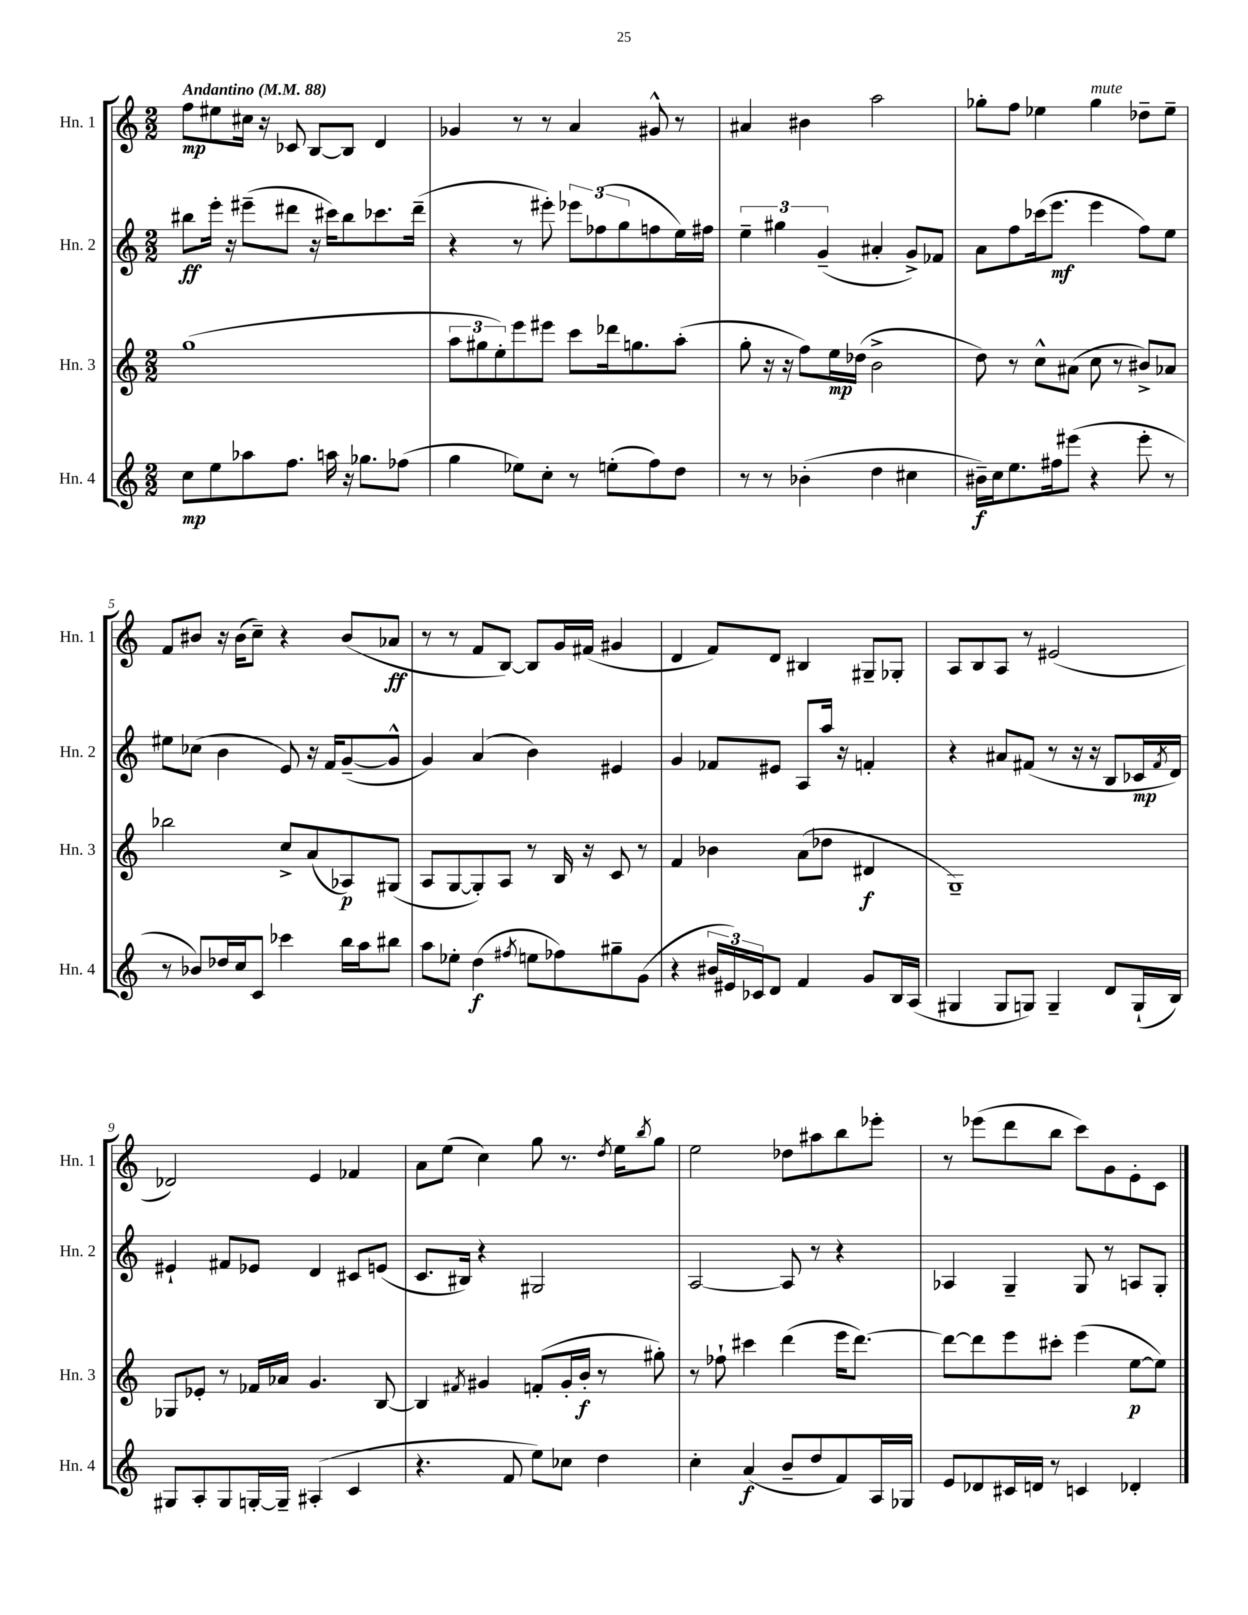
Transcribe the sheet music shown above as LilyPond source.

<<
\new StaffGroup <<
\new Staff = "s0" \with { instrumentName = "Hn. 1" shortInstrumentName = "Hn. 1" } {
    \clef treble \key c \major \numericTimeSignature \time 2/2 \tempo "Andantino" 4 = 88
    f''8\mp eis''8 cis''16 r16 ces'8 b8~ b8 d'4 |
    ges'4 r8 r8 a'4 gis'8-^ r8 |
    ais'4 bis'4 a''2 |
    ges''8-. f''8 ees''4 ges''4^\markup { \italic "mute" } des''8-- ees''8-- |
    f'8 bis'8 r16 bis'16( c''8--) r4 bis'8( aes'8\ff |
    r8 r8 f'8 b8~) b8 g'16 fis'16( gis'4 |
    d'4 f'8) d'8 bis4 gis8-- ges8-. |
    a8 b8 a8 r8 eis'2( |
    des'2) e'4 fes'4 |
    a'8 e''8( c''4) g''8 r8. \acciaccatura { d''8 } e''16 \acciaccatura { b''8 } g''8 |
    e''2 des''8 ais''8 b''8 ees'''8-. |
    r8 ees'''8( d'''8 b''8 c'''8) g'8 e'8-. c'8 \bar "|." |
}
\new Staff = "s1" \with { instrumentName = "Hn. 2" shortInstrumentName = "Hn. 2" } {
    \clef treble \key c \major \numericTimeSignature \time 2/2
    bis''8\ff e'''16-. r16 eis'''8--( dis'''8 r16 cis'''16) bis''8 ces'''8. dis'''16--( |
    r4 r8 eis'''8-.) \tuplet 3/2 { ees'''8 fes''8( g''8 } f''8 e''16) fis''16 |
    \tuplet 3/2 { e''4-- gis''4 g'4--( } ais'4-. g'8->) fes'8 |
    a'8 f''8 ces'''16( e'''8.\mf e'''4 f''8) e''8 |
    eis''8 ces''8( b'4 e'8) r16 f'16 g'8~--( g'8-^ |
    g'4) a'4( b'4) eis'4 |
    g'4 fes'8 eis'8 a8 a''16 r16 f'4-. |
    r4 ais'8 fis'8( r8 r16 r16 b8 ces'16\mp \acciaccatura { fis'8 } d'16) |
    eis'4-! fis'8 ees'8 d'4 cis'8 e'8( |
    c'8. bis16) r4 gis2 |
    a2~ a8 r8 r4 |
    aes4 g4-- g8 r8 a8 g8-. \bar "|." |
}
\new Staff = "s2" \with { instrumentName = "Hn. 3" shortInstrumentName = "Hn. 3" } {
    \clef treble \key c \major \numericTimeSignature \time 2/2
    g''1( |
    \tuplet 3/2 { a''8 gis''8 e''8-.) } e'''8 eis'''8 c'''8 des'''16 g''8. a''8-.( |
    g''8-. r16 r16 f''8) e''16\mp des''16( b'2-> |
    d''8) r8 c''8-^ ais'8( c''8 r8 bis'8->) aes'8 |
    bes''2 c''8-> a'8( aes8\p) gis8( |
    a8 g8~ g8-.) a8 r8 b16 r16 c'8 r8 |
    f'4 bes'4 a'8( des''8 dis'4\f |
    g1--) |
    ges8 ees'8-. r8 fes'16 aes'16 g'4. b8~ |
    b4 \acciaccatura { fis'8 } gis'4 f'8-.( gis'16-. b'16-.\f r8 gis''8-.) |
    r8 fes''8-! cis'''4 d'''4( e'''16 d'''8.~) |
    d'''8~ d'''8 e'''8 cis'''8-. e'''4( e''8~\p e''8) \bar "|." |
}
\new Staff = "s3" \with { instrumentName = "Hn. 4" shortInstrumentName = "Hn. 4" } {
    \clef treble \key c \major \numericTimeSignature \time 2/2
    c''8\mp e''8 aes''8 f''8. a''16 r16 ges''8. fes''8( |
    g''4 ees''8) c''8-. r8 e''8-.( f''8) d''8 |
    r8 r8 bes'4-.( d''4 cis''4 |
    bis'16--\f) c''16 e''8. fis''16 eis'''8( r4 eis'''8-. r8 |
    r8 bes'8) des''16 c''16 c'8 ces'''4 b''16 a''16 bis''8 |
    a''8 ees''8-. d''4\f( \acciaccatura { fis''8 } e''8 fes''8) gis''8-- g'8( |
    r4 \tuplet 3/2 { bis'16 eis'16) ces'16 } d'8 f'4 g'8 b16 a16( |
    gis4 gis8 g8) g4-- d'8 g16-!( b16) |
    gis8 a8-. gis8 g16~-. g16-- ais4-.( c'4 |
    r4. f'8 e''8) ces''8 d''4 |
    c''4-. a'4\f( b'8-- d''8 f'8) a16 ges16 |
    e'8 des'8 cis'16 d'16 r8 c'4 des'4-. \bar "|." |
}
>>
>>
